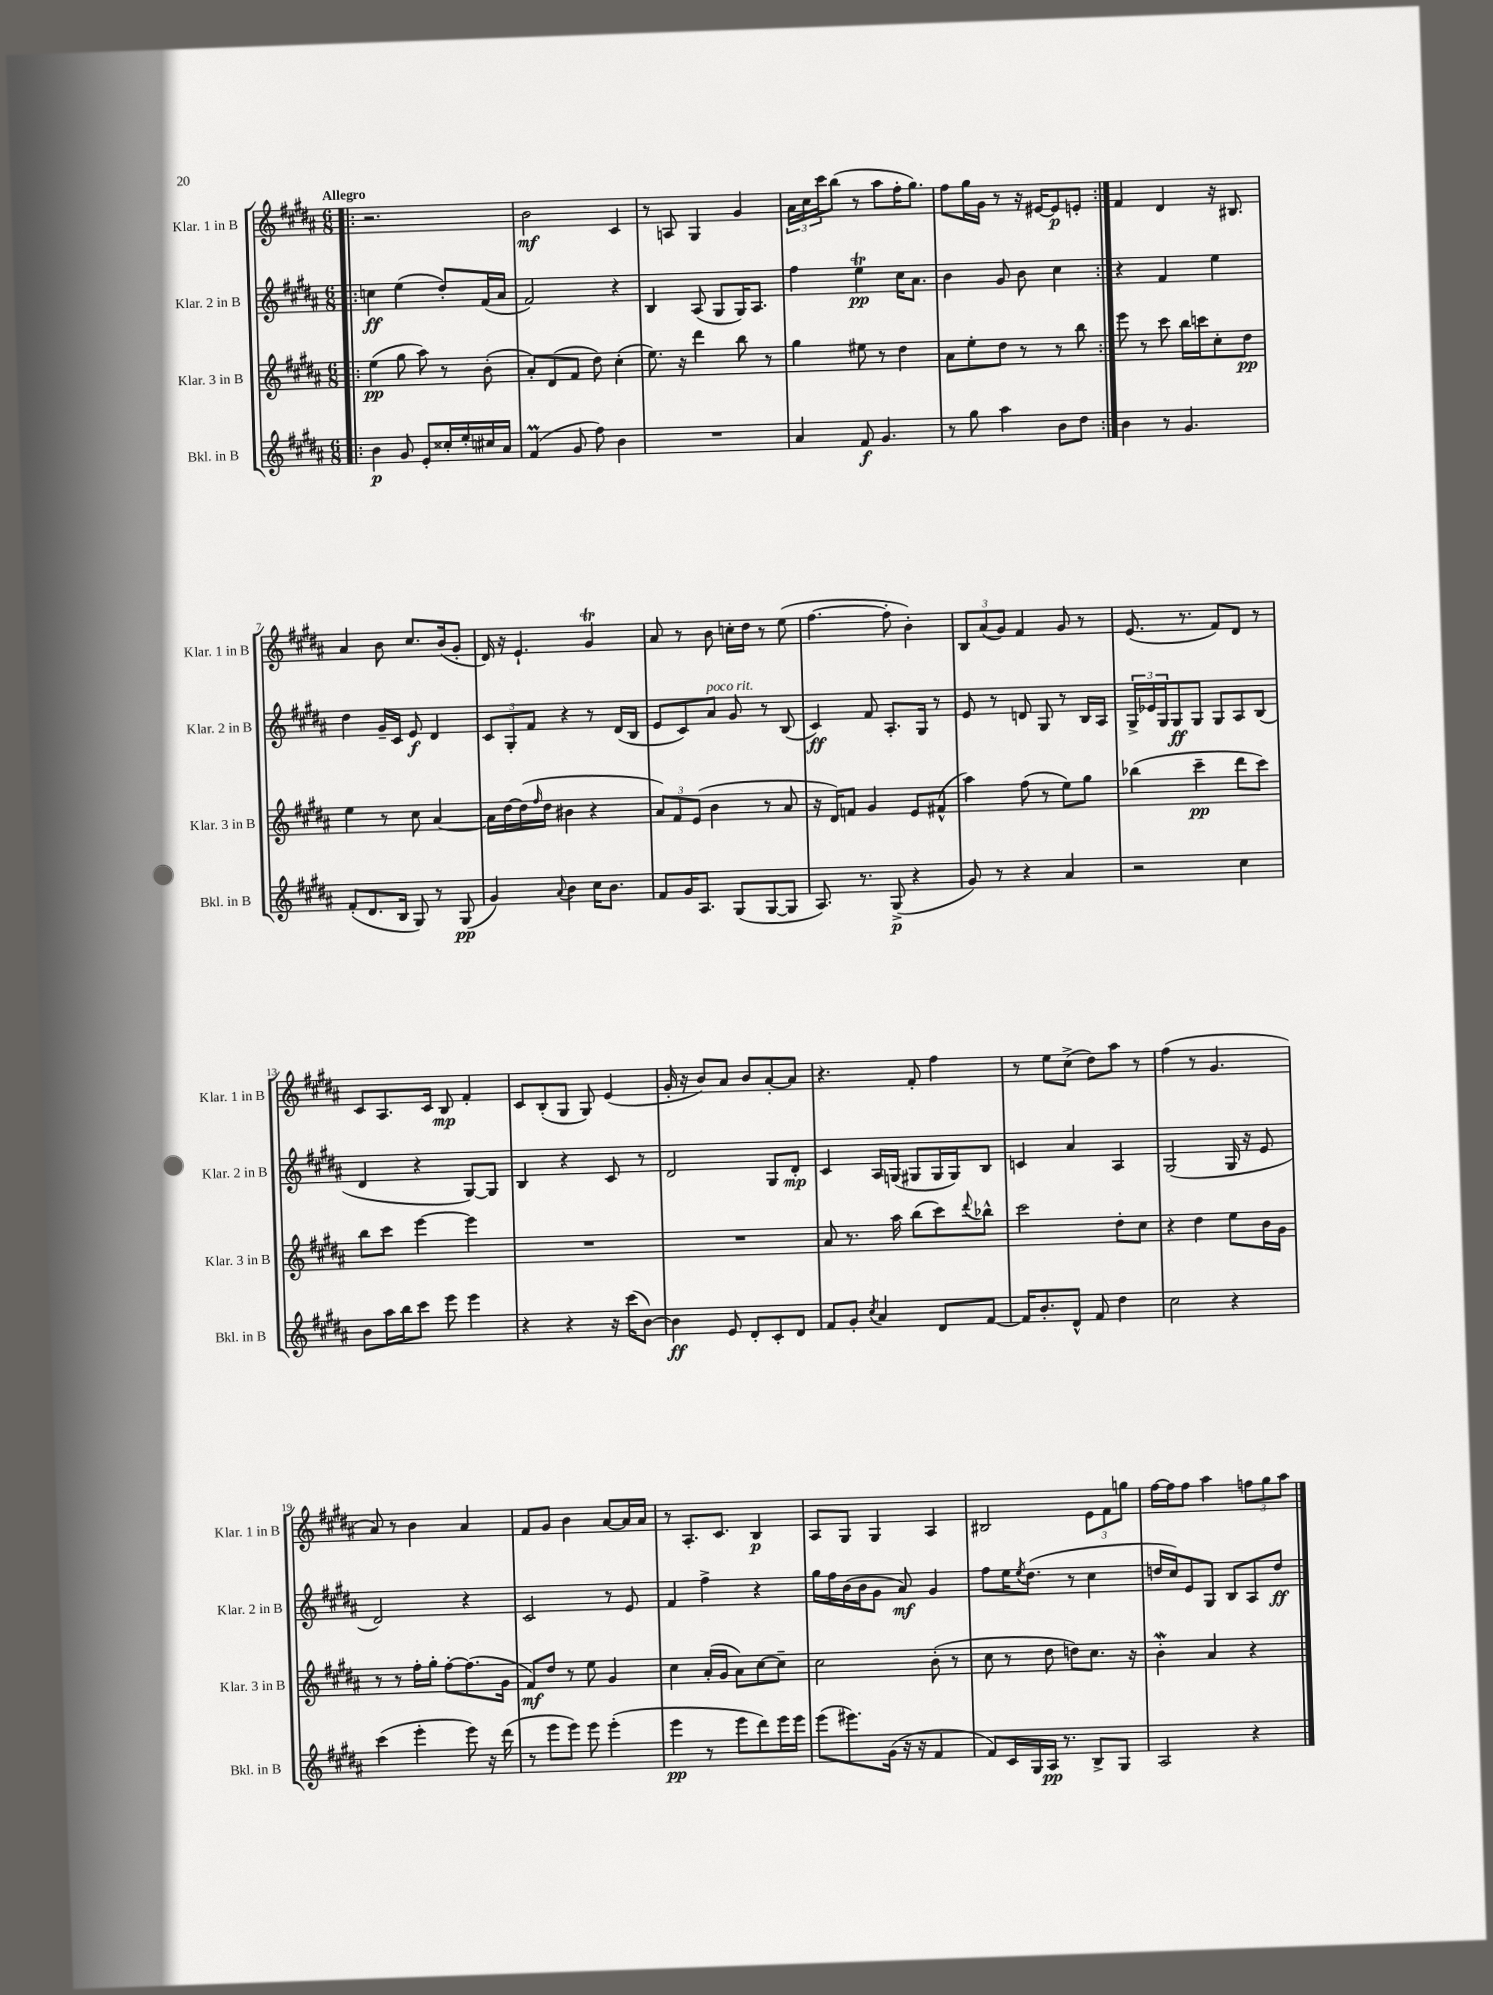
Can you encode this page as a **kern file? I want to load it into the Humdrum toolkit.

**kern	**kern	**kern	**kern
*staff4	*staff3	*staff2	*staff1
*clefG2	*clefG2	*clefG2	*clefG2
*k[f#c#g#d#a#]	*k[f#c#g#d#a#]	*k[f#c#g#d#a#]	*k[f#c#g#d#a#]
*M6/8	*M6/8	*M6/8	*M6/8
=!|:	=!|:	=!|:	=!|:
4b\	(4ee\	4cc\	2.r
8g#/	8gg#\	(4ee\	.
8e'/L	8aa#\)	.	.
16cc##'/L	8r	8dd#'/L)	.
16ee'/	.	.	.
16cc#/	(8b'\	(16f#/L	.
16a#/JJ	.	16a#/JJ	.
=	=	=	=
(4f#/	8a#'/L)	2f#/)	2b\
.	(8d#/	.	.
8g#/	8f#/J	.	.
8ff#\)	8dd#\)	.	.
4b\	(4cc#'\	4r	4c#/
=	=	=	=
2.r	8.ee\)	4B/	8r
.	.	.	8A/
.	16r	.	.
.	4ddd#\	(8A#/	4G#/
.	.	8G#/L	.
.	8bb\	16G#/K)	4g#/
.	.	8.A#/J	.
.	8r	.	.
=	=	=	=
4a#/	4gg#\	4ff#\	24a#\LL
.	.	.	24cc#\
.	.	.	24ccc#\J
.	.	.	(8bb\J
8f#/	8ee#\	4ee\	8r
4.g#/	8r	.	8aa#\L
.	4dd#\	16cc#\LK	16ff#'\K
.	.	8.a#\J	8.gg#\J)
=	=	=	=
8r	8a#\L	4b\	8ff#\L
8gg#\	8ee'\	.	16gg#\L
.	.	.	16g#\JJ
4aa#\	8dd#\J	8g#/	8r
.	8r	8b\	16r
.	.	.	[16e#/LK
8b\L	8r	4cc#\	8e#/]
8dd#\J	8bb\	.	8e'/J
=:|!	=:|!	=:|!	=:|!
4b\	8eee\	4r	4f#/
.	8r	.	.
8r	8ccc#\	4f#/	4d#/
4.g#/	16bb\LL	.	.
.	16ccc\J	.	.
.	8cc#'\	4ee\	16r
.	.	.	8.B#/
.	8dd#\J	.	.
=	=	=	=
(8f#'/L	4ee\	4dd#\	4a#/
8.d#/	.	.	.
.	8r	16g#~/LL	8b\
16B/Jk	.	16c#/JJ	.
8G#/)	8cc#\	8e/	8.cc#/L
8r	[4a#/	4d#/	.
.	.	.	(16b/k
(8G#/	.	.	8g#'/J
=	=	=	=
4g#/)	16a#\]LL	12c#/L	16d#/)
.	[16dd#\	.	16r
.	.	12G#'/	.
.	(16dd#\]	.	4.e`/
.	.	12f#/J	.
.	16qqff#/	.	.
.	16dd#\JJ	.	.
8qqa#/	.	.	.
4b\	4b#\	4r	.
16cc#\LK	4r	8r	4g#/
8.b\J	.	.	.
.	.	(16d#/LL	.
.	.	16B/JJ	.
=	=	=	=
8f#/L	12a#/L)	8e/L	8a#/
.	12f#/	.	.
16g#/K	.	8c#/)	8r
.	(12e/J	.	.
8.A#/J	.	.	.
.	4b\	8a#/J	8b\
(8G#/L	.	8g#/	16cc'\LL
.	.	.	16dd#\JJ
[8G#/	8r	8r	8r
8G#/]J	8a#/	(8B/	(8ee\
=	=	=	=
8.A#/)	16r	4c#/)	[4.ff#\
.	16d#/LK)	.	.
.	8f/J	.	.
8.r	.	.	.
.	4g#/	8f#/	.
(8G#^/	.	8.A#'/L	8ff#'\]
4r	8e/L	.	4b'\)
.	.	16G#/Jk	.
.	(8f#^^/J	8r	.
=	=	=	=
8g#/)	4aa#\)	8e/	12B/L
.	.	.	(12a#/
8r	.	8r	.
.	.	.	12g#/J)
4r	(8ff#\	8d/	4f#/
.	8r	8G#/	.
4a#/	8ee\L)	8r	8g#/
.	8gg#\J	16B/LL	8r
.	.	16A#/JJ	.
=	=	=	=
2r	(4bb-\	24G#^/LL	(8.e/
.	.	24e-/	.
.	.	24G#/J	.
.	.	8G#/	.
.	.	.	8.r
.	4ccc#~\	8G#/J	.
.	.	8G#/L	8f#/L)
4cc#\	8ddd#\L	8A#/	8d#/J
.	8ccc#\J)	(8B/J	8r
=	=	=	=
8b\L	8bb\L	4d#/	8c#/L
16aa#\L	8ccc#\J	.	8.A#/
16bb\J	.	.	.
8ccc#\J	[4eee\	4r	.
.	.	.	16c#/Jk
8eee\	.	.	8B/
4eee\	4eee\]	[8G#/L)	4f#'/
.	.	8G#/]J	.
=	=	=	=
4r	2.r	4B/	8c#/L
.	.	.	(8B'/
4r	.	4r	8G#/J
.	.	.	8G#/)
16r	.	8c#/	(4e/
(16ccc#\LK	.	.	.
[8b\J)	.	8r	.
=	=	=	=
4b\]	2.r	2d#/	16g#'/
.	.	.	16r
.	.	.	8b/L)
8e/	.	.	8a#/J
8d#'/L	.	.	8b/L
8c#'/	.	8G#/L	[8a#'/
8d#/J	.	8d#'/J	8a#/]J
=	=	=	=
8f#/L	8a#/	4c#/	4.r
8g#'/J	8.r	.	.
8qcc#/	.	.	.
4a#/	.	16A#/LL	.
.	16aa#\	(16G/JJ	.
.	(8bb\L	8G#/L	8f#'/
8d#/L	8ccc#\)	16G#/L	4ff#\
.	.	16G#/J)	.
.	8qqddd#/	.	.
[8f#/J	8bb-^^\J	8B/J	.
=	=	=	=
16f#/]LK	2ccc#\	4c/	8r
8.b'/	.	.	.
.	.	.	8ee\L
8d#^^/J	.	4a#/	(8cc#^\J
8f#/	.	.	8dd#\L)
4dd#\	8dd#'\L	4A#/	8aa#\J
.	8cc#\J	.	8r
=	=	=	=
2cc#\	4r	(2G#/	(4ff#\
.	4dd#\	.	8r
.	.	.	4.g#/
4r	8ee\L	16G#/	.
.	.	16r	.
.	16b\L	8e/	.
.	16g#\JJ	.	.
=	=	=	=
(4ccc#\	8r	2d#/)	8a#/)
.	8r	.	8r
4eee'\	16ff#'\LL	.	4b\
.	16gg#'\JJ	.	.
.	[8ff#'\L	.	.
8eee\)	(8.ff#\]	4r	4a#/
16r	.	.	.
(16ddd#\	16g#\Jk	.	.
=	=	=	=
8r	8f#/L)	2c#/	8f#/L
8eee\L	8dd#/J	.	8g#/J
8eee\J)	8r	.	4b\
8eee\	8ee\	.	.
(4eee'\	4g#/	8r	[8a#/L
.	.	8e/	16a#/]L
.	.	.	16a#/JJ
=	=	=	=
4eee\	4cc#\	4f#/	8r
.	.	.	8.A#'/L
8r	(16a#'/LL	4ff#^\	.
.	16g#/JJ	.	8.c#/J
8eee\L	8a#\L)	.	.
8ddd#\)	[8cc#\	4r	4B/
16eee\L	8cc#~\]J	.	.
16eee\JJ	.	.	.
=	=	=	=
(8eee\L	2cc#\	16gg#\LL	8A#/L
.	.	16ff#\	.
8.eee#\)	.	(16b\	8G#/J
.	.	16b\J	.
.	.	8g#\J	4G#/
(16g#\Jk	.	.	.
16r	.	8a#/)	.
16r	.	.	.
4f#/	(8b'\	4g#/	4A#/
.	8r	.	.
=	=	=	=
8f#/L)	8cc#\	8ff#\L	2B#/
16c#/L	8r	16ee\K	.
.	.	8qee/	.
16G#/	.	(8.dd#\J	.
16A#/JJ	8dd#\	.	.
8.r	.	.	.
.	8dd\L)	8r	.
8B^/L	8.cc#\J	4cc#\	12e\L
.	.	.	12f#\
8G#/J	.	.	.
.	.	.	12gg\J
.	16r	.	.
=	=	=	=
2A#/	4b'\	16dd/LL	[16ff#\LL
.	.	16cc#/J)	16ff#\]J
.	.	8e/	8ff#\J
.	4a#/	8G#/J	4aa#\
.	.	8B/L	.
4r	4r	8A#/	12ff\L
.	.	.	12gg#\
.	.	8dd/J	.
.	.	.	12aa#\J
==	==	==	==
*-	*-	*-	*-
